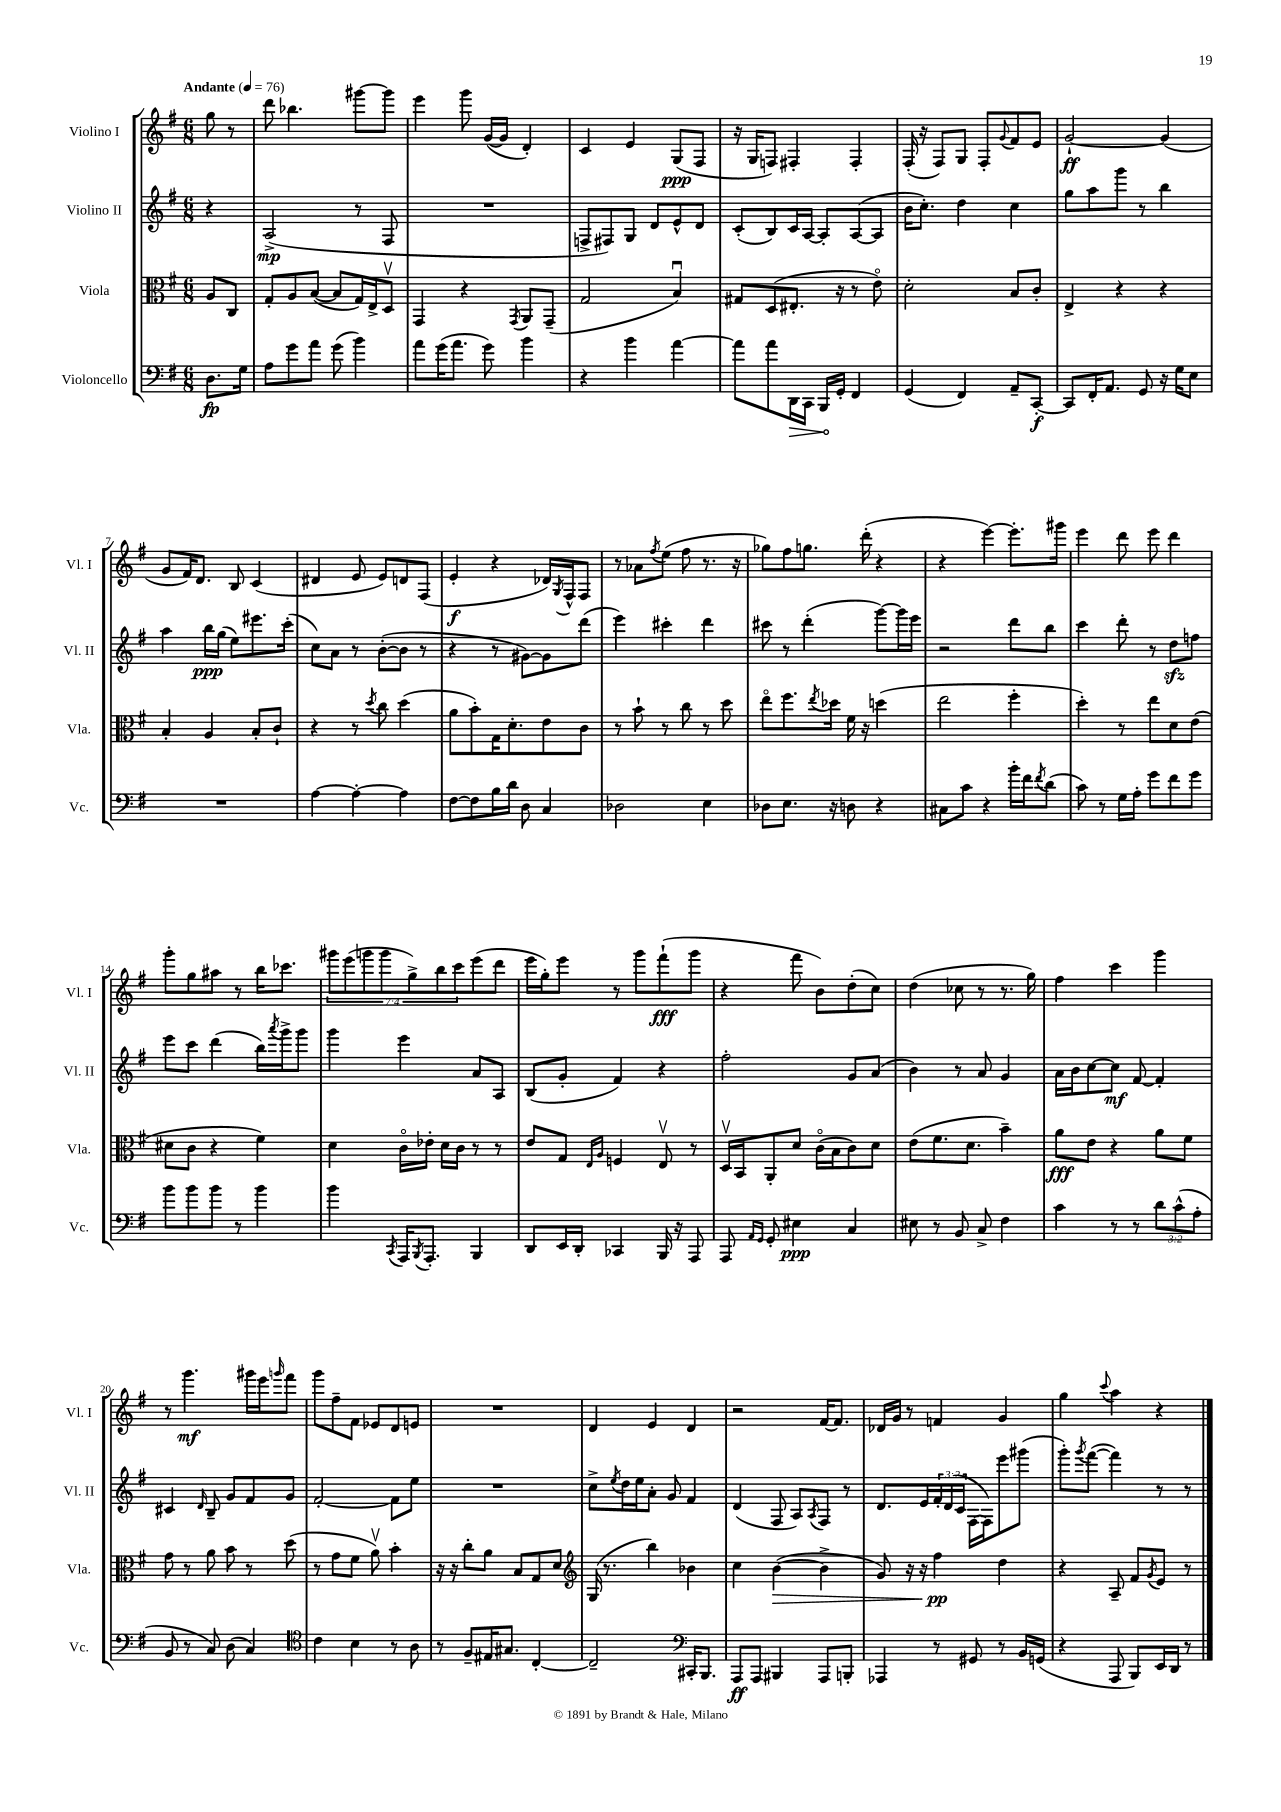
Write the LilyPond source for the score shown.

<<
\new StaffGroup <<
\new Staff = "s0" \with { instrumentName = "Violino I" shortInstrumentName = "Vl. I" } {
    \clef treble \key g \major \numericTimeSignature \time 6/8 \override Staff.TupletNumber.text = #tuplet-number::calc-fraction-text \partial 4 \tempo "Andante" 4 = 76
    g''8 r8 |
    d'''8 bes''4. gis'''8~ gis'''8 |
    e'''4 g'''8 g'16~( g'16 d'4-.) |
    c'4 e'4 g8\ppp( fis8 |
    r16 g16 f8) fis4-. fis4-. |
    fis16-.( r16 fis8) g8 fis8-. \appoggiatura { g'8 } fis'8 e'8 |
    g'2~-!\ff g'4( |
    g'8 fis'16) d'8. b8 c'4( |
    dis'4 e'8 e'8) d'8 fis8( |
    e'4-.\f r4 des'16) \acciaccatura { g8 } fis16-^ fis8 |
    r8 aes'8 \acciaccatura { fis''8 } e''8( fis''8 r8. r16 |
    ges''8) fis''8 g''8. d'''16-.( r4 |
    r4 e'''4~) e'''8.-. gis'''16 |
    e'''4 d'''8 e'''8 d'''4 |
    g'''8-. g''8 ais''8 r8 b''16 ces'''8. |
    \tuplet 7/4 { gis'''8 e'''8( g'''8 g'''8 g''8->) b''8 c'''8 } e'''8( d'''8 |
    e'''16 g''16-.) e'''8 r8 g'''8 fis'''8-!\fff( g'''8 |
    r4 fis'''8 b'8) d''8-.( c''8) |
    d''4( ces''8 r8 r8. g''16) |
    fis''4 c'''4 g'''4 |
    r8 g'''4.\mf gis'''16 e'''16 \grace { g'''16 } fis'''8 |
    g'''8 fis''8-- fis'8 ees'8 d'8 e'8 |
    R2. |
    d'4 e'4 d'4 |
    r2 fis'16~ fis'8. |
    des'16 g'16 r8 f'4 g'4 |
    g''4 \appoggiatura { c'''8 } a''4 r4 \bar "|." |
}
\new Staff = "s1" \with { instrumentName = "Violino II" shortInstrumentName = "Vl. II" } {
    \clef treble \key g \major \numericTimeSignature \time 6/8 \override Staff.TupletNumber.text = #tuplet-number::calc-fraction-text \partial 4
    r4 |
    a2->\mp( r8 fis8 |
    R2. |
    f8-> fis8) g8 d'8 e'8-^ d'8 |
    c'8-.( b8) c'16 a16~ a8-. a8~( a8 |
    b'16 c''8.-.) d''4 c''4 |
    g''8 a''8 g'''8 r8 b''4 |
    a''4 b''16\ppp g''16( e''8) eis'''8. c'''16-.( |
    c''8) a'8 r8 b'8~-.( b'8 r8 |
    r4 r8 gis'8~) gis'8 d'''8( |
    e'''4) cis'''4-. d'''4 |
    cis'''8 r8 d'''4-.( g'''8~) g'''16 e'''16 |
    r2 d'''8 b''8 |
    c'''4 d'''8-. r8 d''8\sfz f''8 |
    e'''8 c'''8 d'''4( b''16) \acciaccatura { a'''8 } g'''16-> g'''8 |
    g'''4 e'''4 a'8 a8 |
    b8( g'8-. fis'4) r4 |
    fis''2-. g'8 a'8( |
    b'4) r8 a'8 g'4 |
    a'16 b'16 c''8~ c''8\mf fis'8~ fis'4-. |
    cis'4 \grace { d'16 } b8-- g'8 fis'8 g'8 |
    fis'2~-. fis'8 e''8 |
    R2. |
    c''8-> \acciaccatura { e''8 } d''16 e''16 a'8-. g'8 fis'4 |
    d'4( fis8 a8) \acciaccatura { a8 } fis8 r8 |
    d'8. e'16 \tuplet 3/2 { fis'16-. d'16( c'16 } fis16~ fis16) e'''8 gis'''8( |
    g'''8-.) \acciaccatura { g'''8 } fis'''8~( fis'''4) r8 r8 \bar "|." |
}
\new Staff = "s2" \with { instrumentName = "Viola" shortInstrumentName = "Vla." } {
    \clef alto \key g \major \numericTimeSignature \time 6/8 \partial 4
    a8 c8 |
    g8-. a8 b8~( b8 g16) e16-> d8\upbow |
    g,4 r4 \acciaccatura { g,8 } a,8 g,8--( |
    g2 b4\downbow) |
    gis8 d8( eis8.-. r16 r8 e'8\flageolet) |
    d'2-. b8 c'8-. |
    e4-> r4 r4 |
    b4-. a4 b8-. c'8-! |
    r4 r8 \acciaccatura { d''8 } c''8 d''4( |
    a'8 b'8-.) g16 d'8.-. e'8 c'8 |
    r8 b'8-! r8 c''8 r8 d''8 |
    e''8\flageolet fis''8. \acciaccatura { e''8 } des''16 fis'16 r16 d''4( |
    e''2 fis''4-. |
    d''4-.) r8 e''8 d'8 e'8( |
    dis'8 c'8 r4 fis'4) |
    d'4 c'16\flageolet ees'16-. d'16 c'16 r8 r8 |
    e'8 g8 \grace { e16 a16 } f4 e8\upbow r8 |
    d16\upbow b,16 a,8-. d'8 c'16\flageolet( b16 c'8) d'8 |
    e'8( fis'8. d'8. b'4--) |
    a'8\fff e'8 r4 a'8 fis'8 |
    g'8 r8 a'8 b'8 r8 d''8( |
    r8 g'8 fis'8 a'8\upbow) b'4-. |
    r16 r16 c''8-. a'8 b8 g8 d'8 |
    \clef treble g16( r8. b''4) bes'4 |
    c''4 b'4~\>( b'4-> |
    g'8) r16 r16 fis''4\pp\! d''4 |
    r4 a8-- fis'8 \acciaccatura { g'8 } e'8 r8 \bar "|." |
}
\new Staff = "s3" \with { instrumentName = "Violoncello" shortInstrumentName = "Vc." } {
    \clef bass \key g \major \numericTimeSignature \time 6/8 \override Staff.TupletNumber.text = #tuplet-number::calc-fraction-text \partial 4
    d8.\fp g16 |
    a8 g'8 a'8 g'8( b'4) |
    a'8 g'16( a'8. g'8) b'4 |
    r4 b'4 a'4~ |
    a'8 a'8 \once \override Hairpin.circled-tip = ##t d,16\> c,16 b,,16\! g,16-. fis,4 |
    g,4( fis,4) a,8-- c,8~-.\f |
    c,8 fis,16-. a,8. g,8 r16 g16 e8 |
    R2. |
    a4~ a4~-. a4 |
    fis8~ fis8 b16 d'16 d8 c4 |
    des2 e4 |
    des8 e8. r16 d8 r4 |
    cis8 c'8 r4 b'16-. fis'16 \acciaccatura { fis'8 } d'8( |
    c'8) r8 g16 a16-. g'8 fis'8 g'8 |
    b'8 b'8 b'8 r8 b'4 |
    b'4 \acciaccatura { c,8 } a,,16 \acciaccatura { b,,8 } a,,8.-. b,,4 |
    d,8 e,16 d,16-. ces,4 b,,16 r16 a,,8 |
    a,,8 \grace { a,16 g,16 } g,8-. eis4\ppp c4 |
    eis8 r8 b,8 c8-> fis4 |
    c'4 r8 r8 \tuplet 3/2 { d'8 c'8-^( a8-. } |
    b,8 r8 c8) d8( c4) |
    \clef tenor c'4 b4 r8 a8 |
    r8 fis8-- eis16 gis8. c4~-. |
    c2-- \clef bass cis,16-. b,,8. |
    a,,8\ff a,,8 bis,,4 a,,8 b,,8-. |
    aes,,4 r8 gis,8 r8 b,16 g,16( |
    r4 a,,8 b,,8) e,16 d,16 r8 \bar "|." |
}
>>
>>
